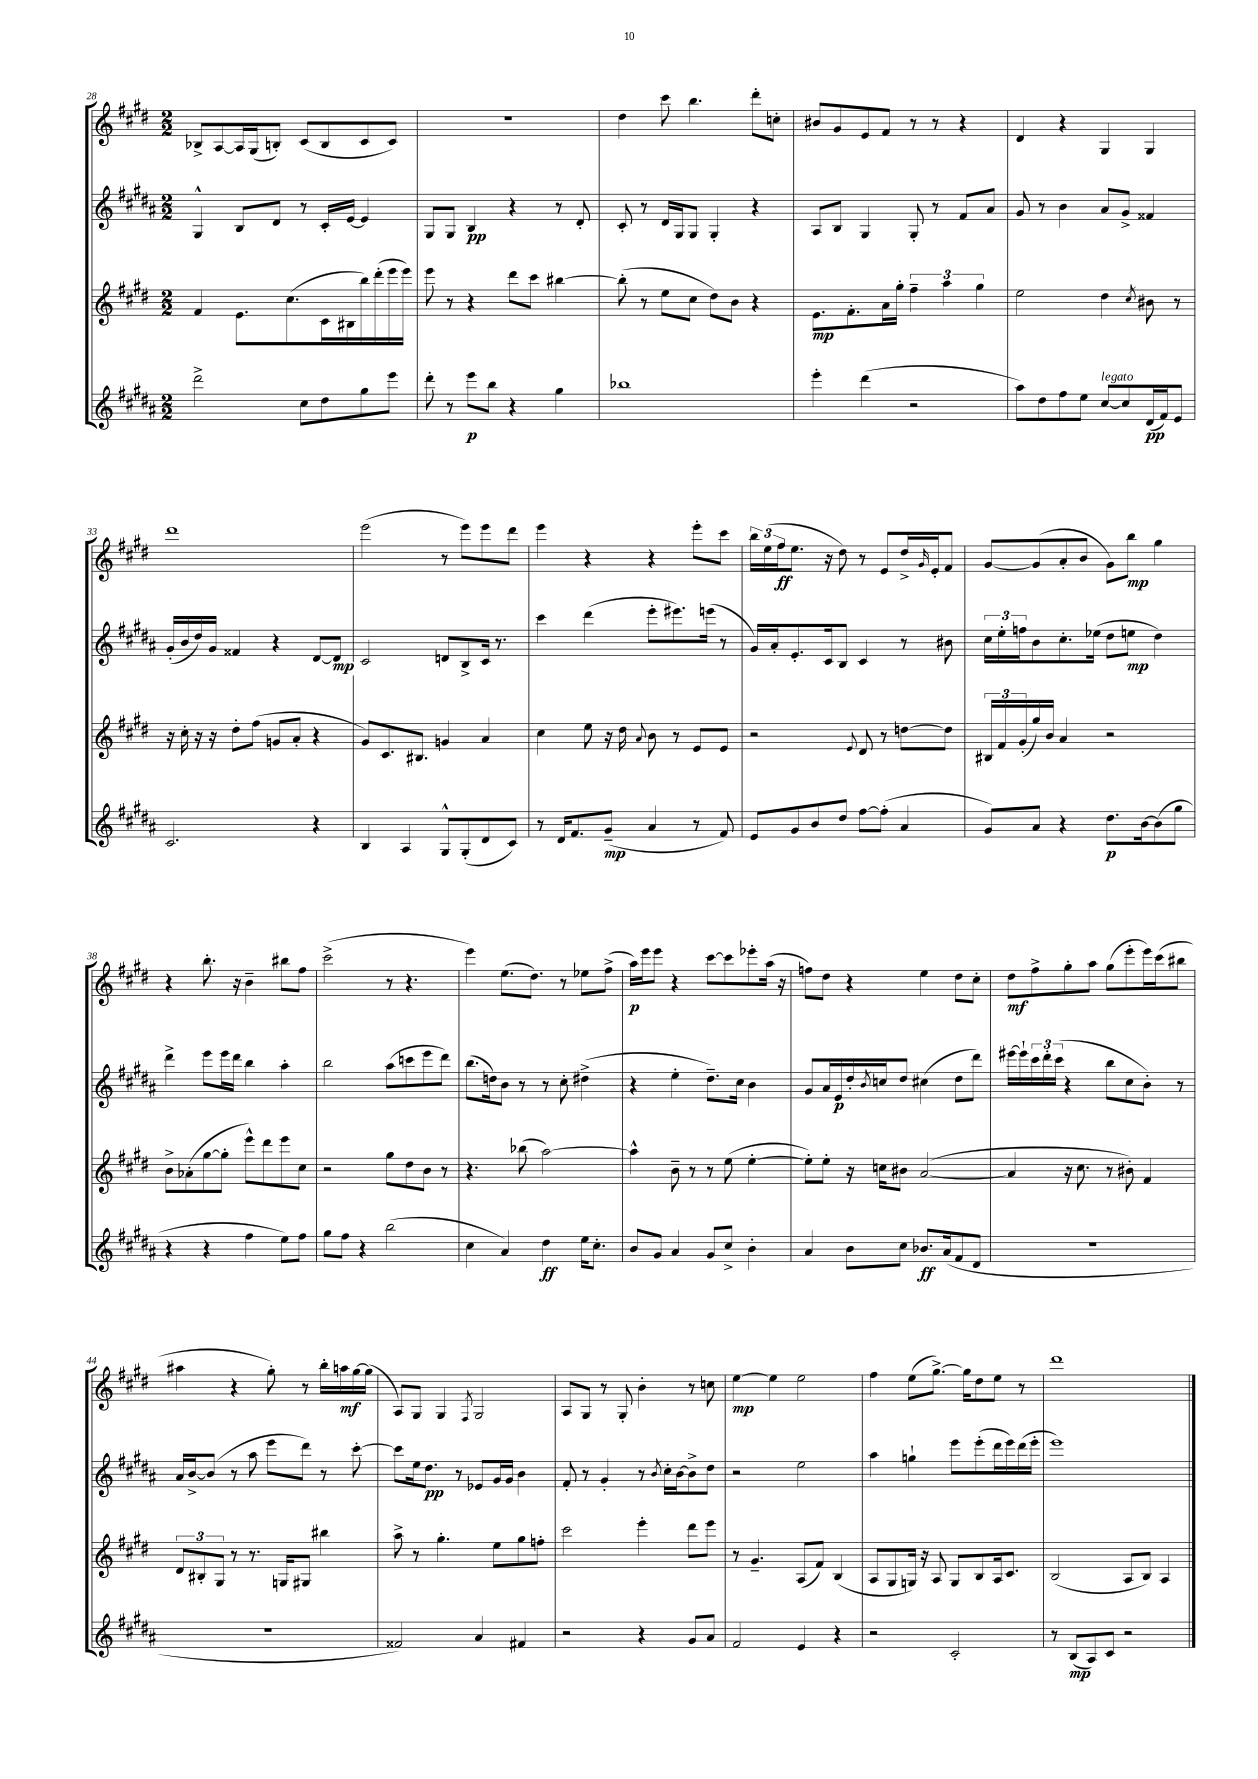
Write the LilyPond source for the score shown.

<<
\new StaffGroup <<
\new Staff = "s0" {
    \clef treble \key e \major \numericTimeSignature \time 2/2
    bes8-> a8~ a16 gis16( b8-.) cis'8( b8 cis'8 cis'8) |
    R1 |
    dis''4 cis'''8 b''4. dis'''8-. c''8-. |
    bis'8 gis'8 e'8 fis'8 r8 r8 r4 |
    dis'4 r4 gis4 gis4 |
    dis'''1 |
    e'''2( r8 e'''8) e'''8 dis'''8 |
    e'''4 r4 r4 e'''8-. cis'''8 |
    \tuplet 3/2 { b''16 e''16( fis''16\ff } e''8. r16 dis''8) r8 e'8 dis''16-> \grace { gis'16 } e'16-. fis'8 |
    gis'8~ gis'8( a'8-. b'8 gis'8) b''8\mp gis''4 |
    r4 b''8.-. r16 b'4-- bis''8 fis''8 |
    cis'''2->( r8 r4. |
    e'''4) e''8.( dis''8.) r8 ees''8 fis''8->( |
    a''16\p) e'''16 e'''8 r4 cis'''8~ cis'''8 ees'''8-. a''16( r16 |
    f''8) dis''8 r4 e''4 dis''8 cis''8-. |
    dis''8\mf fis''8-> gis''8-. a''8 gis''8( e'''8-. e'''16) cis'''16( bis''8 |
    ais''4 r4 gis''8-.) r8 b''16-. a''16\mf gis''16~ gis''16( |
    a8) gis8 gis4 \acciaccatura { fis8 } gis2 |
    a8 gis8 r8 gis8-. b'4-. r8 c''8 |
    e''4~\mp e''4 e''2 |
    fis''4 e''8( gis''8.~->) gis''16 dis''8 e''8 r8 |
    dis'''1 \bar "|." |
}
\new Staff = "s1" {
    \clef treble \key b \major \numericTimeSignature \time 2/2
    gis4-^ b8 dis'8 r8 cis'16-. e'16~ e'4 |
    gis8 gis8 b4\pp r4 r8 dis'8-. |
    cis'8-. r8 dis'16 gis16 gis8 gis4-. r4 |
    ais8 b8 gis4 gis8-. r8 fis'8 ais'8 |
    gis'8 r8 b'4 ais'8 gis'8-> fisis'4 |
    gis'16-.( b'16 dis''16) gis'16 fisis'4 r4 dis'8~ dis'8\mp |
    cis'2 d'8 b8-> cis'16 r8. |
    cis'''4 dis'''4( e'''8-. eis'''8.) e'''16( r8 |
    gis'16) ais'16-. e'8.-. cis'16 b8 cis'4 r8 bis'8 |
    \tuplet 3/2 { cis''16 e''16-. f''16 } b'8 cis''8.-. ees''16( dis''8 e''8\mp dis''4) |
    dis'''4-> e'''8 e'''16 dis'''16 b''4 ais''4-. |
    b''2 ais''8( c'''8 e'''8 dis'''8) |
    b''8.( d''16) b'8 r8 r8 cis''8-. dis''4->( |
    r4 e''4-. dis''8.--) cis''16 b'4 |
    gis'8 ais'16 e'16\p dis''16-. \acciaccatura { b'8 } c''16 dis''8 cis''4( dis''8 dis'''8) |
    eis'''16~ eis'''16-! \tuplet 3/2 { cis'''16 dis'''16-. cis'''16( } r4 b''8 cis''8 b'8-.) r8 |
    ais'16 b'16~-> b'8( r8 ais''8 e'''8 dis'''8) r8 cis'''8~-. |
    cis'''8 e''16 dis''8.\pp r8 ees'8 gis'16 gis'16 b'4 |
    fis'8-. r8 gis'4-. r8 \acciaccatura { b'8 } cis''16-. b'16~ b'8-> dis''8 |
    r2 e''2 |
    ais''4 g''4-! e'''8 e'''8-.( dis'''16 e'''16) dis'''16( e'''16-. |
    e'''1) \bar "|." |
}
\new Staff = "s2" {
    \clef treble \key e \major \numericTimeSignature \time 2/2
    fis'4 e'8. cis''8.( cis'16 bis16 b''16) dis'''16-.( e'''16 e'''16) |
    e'''8 r8 r4 dis'''8 cis'''8 bis''4~ |
    bis''8-.( r8 e''8 cis''8 dis''8) b'8 r4 |
    e'8.\mp fis'8.-. a'16 gis''16-. \tuplet 3/2 { fis''4-- a''4 gis''4 } |
    e''2 dis''4 \acciaccatura { cis''8 } bis'8 r8 |
    r16 cis''16-. r16 r16 dis''8-. fis''8( g'8 a'8-. r4 |
    gis'8) cis'8. bis8. g'4 a'4 |
    cis''4 e''8 r16 dis''16 \appoggiatura { a'8 } b'8 r8 e'8 e'8 |
    r2 \appoggiatura { e'8 } dis'8 r8 d''8~ d''8 |
    \tuplet 3/2 { bis16 fis'16 gis'16-.( } gis''16) b'16 a'4 r2 |
    b'8-> aes'8-.( gis''8~ gis''8-. e'''8-^) dis'''8 e'''8 cis''8 |
    r2 gis''8 dis''8 b'8 r8 |
    r4. bes''8( a''2~) |
    a''4-^ b'8-- r8 r8 e''8( e''4~-. |
    e''8-.) e''8-. r16 c''16 bis'8 a'2~( |
    a'4 r16 cis''8. r8 bis'8-.) fis'4 |
    \tuplet 3/2 { dis'8 bis8-. gis8 } r8 r8. g16 gis8 bis''4 |
    a''8-> r8 gis''4.-. e''8 gis''8 f''8-. |
    cis'''2 e'''4-. dis'''8 e'''8 |
    r8 gis'4.-- a8( fis'8) b4( |
    a8 gis8 g16) r16 a8 g8 b8 a16 cis'8. |
    b2( a8 b8) a4 \bar "|." |
}
\new Staff = "s3" {
    \clef treble \key b \major \numericTimeSignature \time 2/2
    dis'''2-> cis''8 dis''8 gis''8 e'''8 |
    dis'''8-. r8 e'''8\p b''8 r4 gis''4 |
    bes''1 |
    e'''4-. dis'''4( r2 |
    ais''8) dis''8 fis''8 e''8 cis''8~^\markup { \italic "legato" } cis''8 dis'16\pp( fis'16) e'8 |
    cis'2. r4 |
    b4 ais4 gis8-^ gis8-.( dis'8 cis'8) |
    r8 dis'16 fis'8. gis'8--\mp( ais'4 r8 fis'8) |
    e'8 gis'8 b'8 dis''8 fis''8~ fis''8-.( ais'4 |
    gis'8) ais'8 r4 dis''8.\p b'16~ b'8( gis''8 |
    r4 r4 fis''4 e''8) fis''8 |
    gis''8 fis''8 r4 b''2( |
    cis''4 ais'4) dis''4\ff e''16 cis''8.-. |
    b'8 gis'8 ais'4 gis'8 cis''8-> b'4-. |
    ais'4 b'8 cis''8 bes'8.\ff ais'16( fis'8 dis'8 |
    R1 |
    r1 |
    fisis'2) ais'4 fis'4 |
    r2 r4 gis'8 ais'8 |
    fis'2 e'4 r4 |
    r2 cis'2-. |
    r8 b8\mp( ais8) cis'8 r2 \bar "|." |
}
>>
>>
\layout { \context { \Score currentBarNumber = #28 } }
